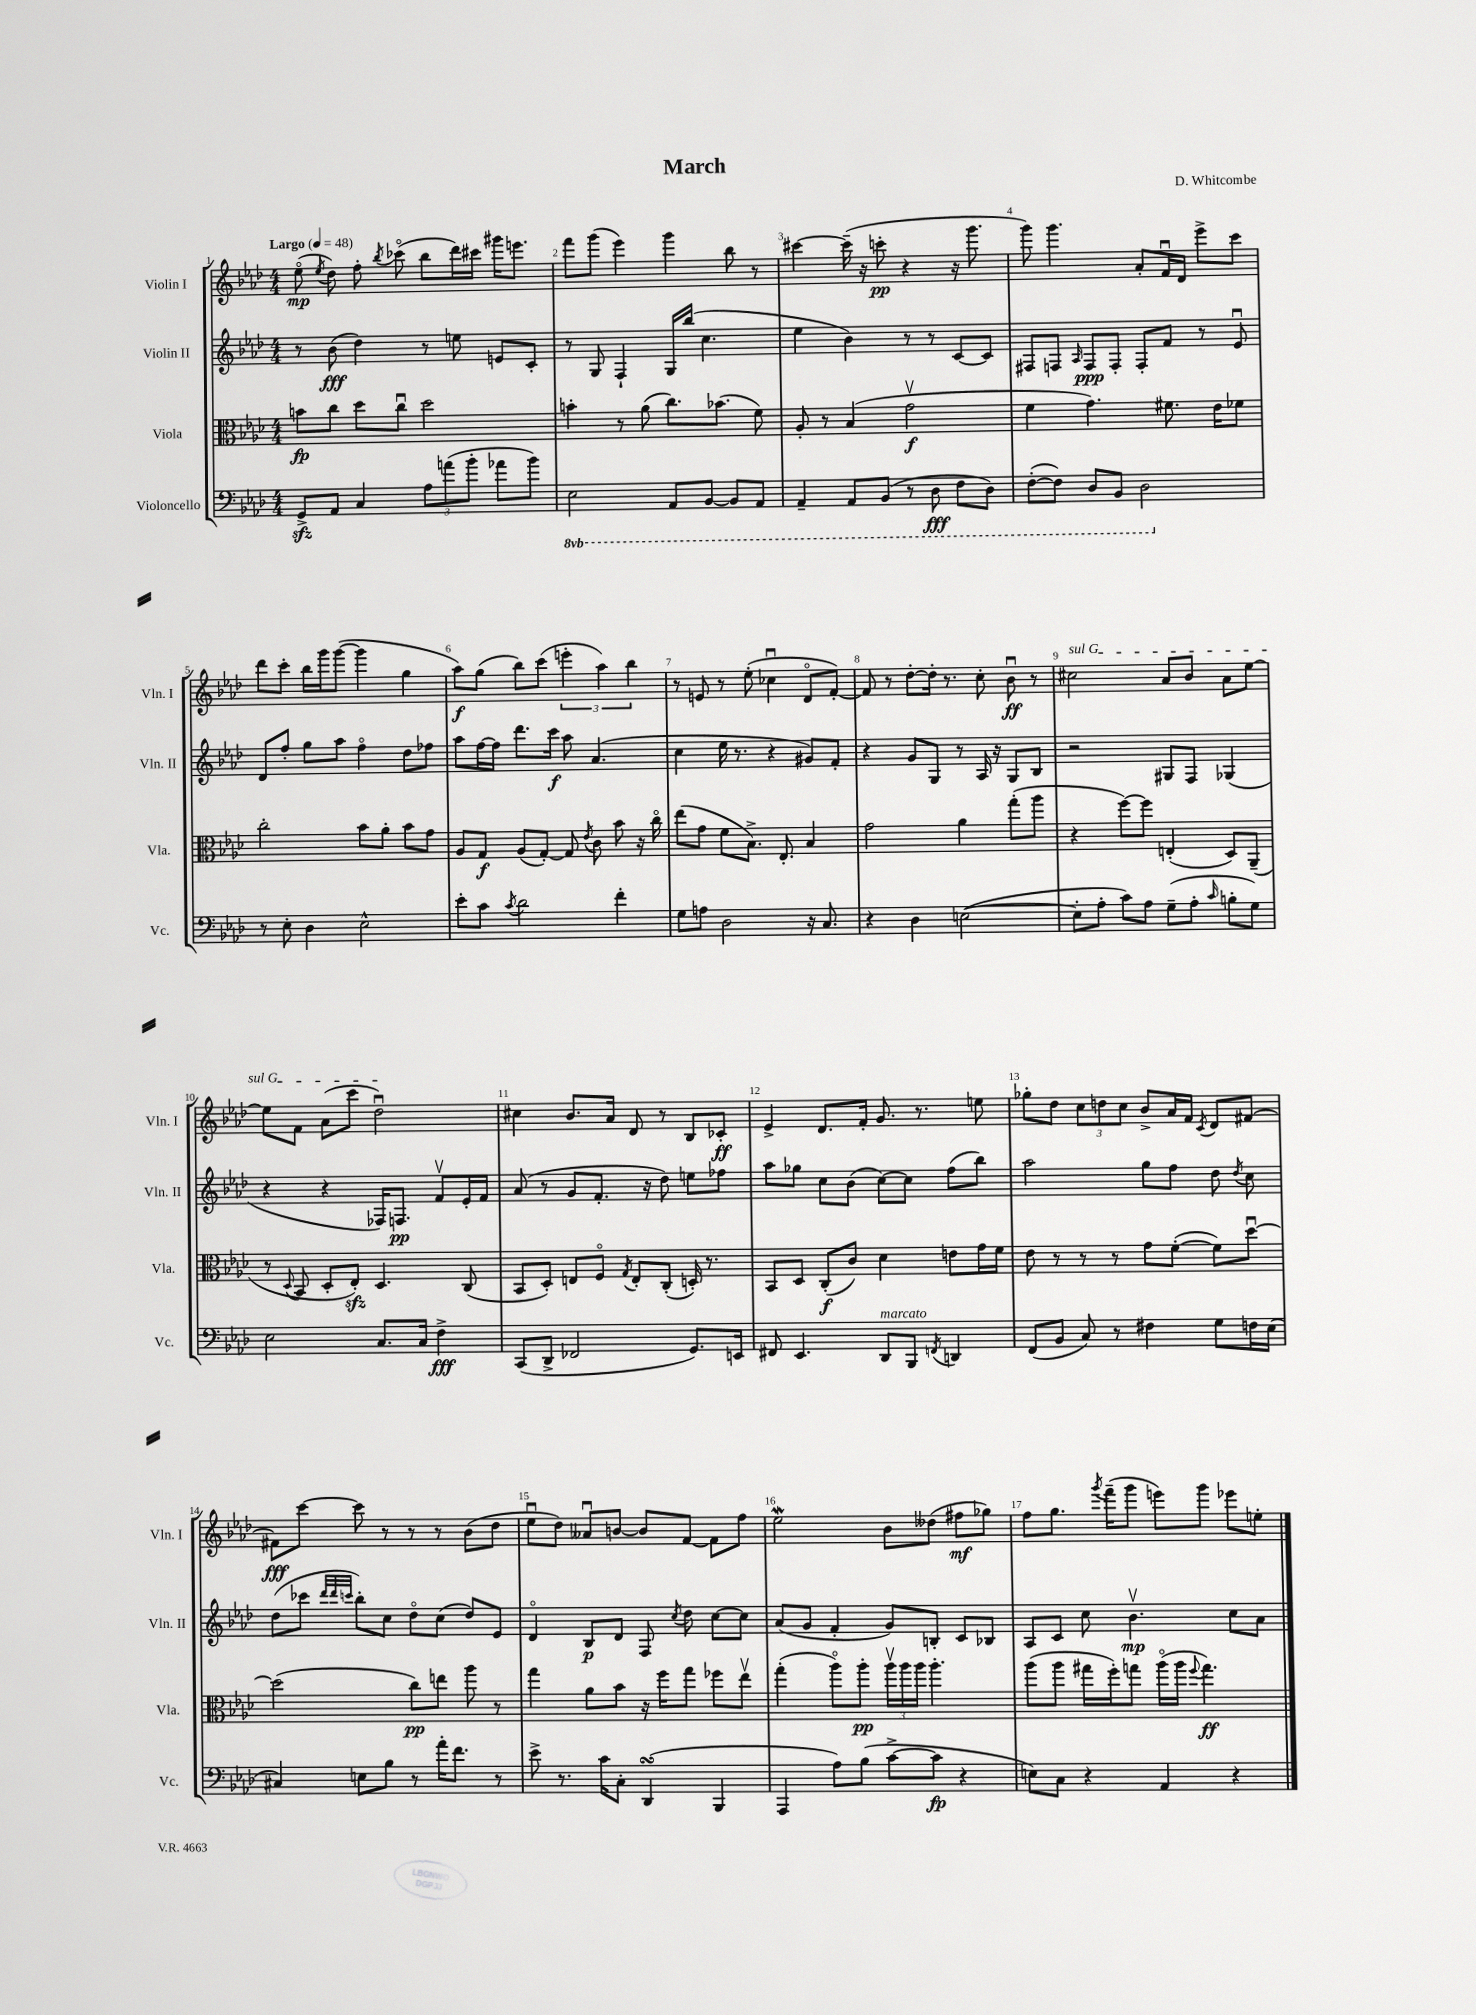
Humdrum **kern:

**kern	**kern	**kern	**kern
*staff4	*staff3	*staff2	*staff1
*clefF4	*clefC3	*clefG2	*clefG2
*k[b-e-a-d-]	*k[b-e-a-d-]	*k[b-e-a-d-]	*k[b-e-a-d-]
*M4/4	*M4/4	*M4/4	*M4/4
*MM48	*MM48	*MM48	*MM48
8GG^	8b	8r	(8ee-o
.	.	.	8qee-
8AA-	8cc	(8b-	8dd-)
4C	8dd-	4dd-)	8ff'
.	.	.	8qbb-
.	8ccu	.	(8ccc-o
12A-	2dd-	8r	8bb-
(12a	.	.	.
.	.	8ee	16ddd-)
12b-'	.	.	.
.	.	.	16ccc#
8a-	.	8e	16ggg#
.	.	.	8.eee
8b-)	.	8c'	.
=	=	=	=
2EE-	4b'	8r	8fff
.	.	8G	(8ggg
.	8r	4F`	4eee-)
.	(8a-	.	.
8AAA-	8.cc)	16G	4ggg
.	.	(16bb-	.
[8BBB-	.	4.cc	.
.	(8.b-	.	.
8BBB-]	.	.	8bb-
8AAA-	8f)	.	8r
=	=	=	=
4AAA-~	8A-'	4ee-	[4ccc#
.	8r	.	.
8AAA-	(4B-	4b-)	(16ccc#~]
.	.	.	16r
(8BBB-	.	.	8ccc'
8r	2gv	8r	4r
8DD-	.	8r	.
8FF	.	[8c	16r
.	.	.	8.ggg
8DD-)	.	8c]	.
=	=	=	=
([8FF'	4f	8F#	8ggg)
8FF])	.	8F	4.ggg
.	.	16qqA-	.
8DD-	4.g)	8F	.
8BBB-	.	8F'	.
2DD-	.	8F'	8a-'
.	8.f#	8f	16fu
.	.	.	16d-
.	.	8r	8eee-^
.	16e-	.	.
.	8f-	8e-u	8ccc
=	=	=	=
8r	2cc'	8d-	8ddd-
8E-'	.	8ff'	8ccc'
4D-	.	8gg	16bb-
.	.	.	16ggg
.	.	8aa-	([8ggg
2E-^^	8b-	4ffo	4ggg]
.	8a-'	.	.
.	8b-	8dd-	4gg
.	8g	8ff-	.
=	=	=	=
8e-'	8A-	8aa-	8aa-)
8c	8G	[16ff	(8gg
.	.	16ff]	.
8qc	.	.	.
2d-	(8A-	8.ddd-	8bb-)
.	[8G')	.	(8ccc
.	.	16ccc	.
.	8G]	8aa-	6eee'
.	8qe-	.	.
.	8c	(4.a-	.
.	.	.	6aa-)
4f'	8b-	.	.
.	.	.	6bb-
.	16r	.	.
.	16cco	.	.
=	=	=	=
8G	(8ee-	4cc	8r
8A	8g	.	8e
2D-	8f	16ee-	8r
.	.	8.r	.
.	8.B-^)	.	(8ee-'
.	.	4r	4cc-u
.	8.E-'	.	.
16r	4B-	8g#)	8d-o
8.C	.	.	.
.	.	8f'	[8f')
=	=	=	=
4r	2g	4r	8f]
.	.	.	8r
4D-	.	8g	[8dd-'
.	.	8G	16dd-']
.	.	.	8.r
([2E	4a-	8r	.
.	.	16A-	8cc'
.	.	16r	.
.	(8gg'	8G	8b-u
.	8aa-	8B-	8r
=	=	=	=
8E']	4r	2r	2cc#
8A-'	.	.	.
8c)	[8ff)	.	.
8A-	8ff]	.	.
(8G~	(4E'	8G#	8a-
8A-'	.	8F	8b-
16qqc	.	.	.
8B'	8D-)	(4G-	8a-
8G)	(8AA-~	.	[8ee-
=	=	=	=
2E-	8r	4r	8ee-]
.	8qqD-	.	.
.	8BB-	.	8f
.	8D-'	4r	(8a-
.	8E-')	.	8ccc
8.C	4.D-	16F-)	2dd-u)
.	.	8.F	.
16C	.	.	.
4F^	.	8fv	.
.	(8C	16e-'	.
.	.	16f	.
=	=	=	=
(8CC	8BB-	(8a-	4cc#
8DD-^	8D-')	8r	.
2FF-	8E	8g	8.b-
.	8Fo	8.f'	.
.	.	.	16a-
.	8qG	.	.
.	8E'	.	8d-
.	.	16r	.
.	(8C'	8dd-)	8r
8.GG)	16D')	8ee	8B-
.	8.r	.	.
.	.	8ff-	8c-'
16EE	.	.	.
=	=	=	=
8FF#	8BB-	8aa-	4e-^
4.EE-	8D-	8gg-	.
.	(8C'	8cc	8.d-
.	8c)	(8b-	.
.	.	.	16f'
8DD-	4d-	[8cc)	8.g
8BBB-	.	8cc]	.
.	.	.	8.r
8qFF	.	.	.
4DD	8e	(8ff	.
.	16g	8bb-)	8ee
.	16f	.	.
=	=	=	=
(8FF	8e-	2aa-	8gg-'
8BB-	8r	.	8dd-
8C)	8r	.	12cc
.	.	.	12dd
8r	8r	.	.
.	.	.	12cc
4F#	8g	8gg	8b-^
.	([8f'	8ff	16a-
.	.	.	16f
.	.	.	8qc
8G	8f])	8dd-	8d-
.	.	8qdd-	.
16F	[8dd-u	8cc	[8f#
(16E-	.	.	.
=	=	=	=
4C#)	(2dd-]	(8dd-	8f#]
.	.	8ccc-	[8ccc
.	.	32qqddd-	.
.	.	32qqddd-	.
.	.	32qqccc	.
8E	.	8bb-')	8ccc]
8B-	.	8cc	8r
8r	8cc)	8dd-o	8r
16a-'	8ee	(8cc	8r
8.f	.	.	.
.	8aa-	8dd-)	(8b-
8r	8r	8e-	8dd-
=	=	=	=
8e-^	4gg	4d-o	8ee-u
8.r	.	.	8dd-)
.	8a-	8B-	8a--u
16c	.	.	.
8C'	8b-	8d-	[8b
(4DD-	16r	8F	8b]
.	16ff	.	.
.	.	8qcc	.
.	8gg	8dd-	[8f
4BBB-	8ff-	[8cc	8f]
.	8ee-v	8cc]	8ff
=	=	=	=
4AAA-	(4gg'	(8a-	2ee-
.	.	8g	.
8A-)	8aa-o)	4f'	.
(8B-	8aa-'	.	.
[8c^	24aa-v	8g)	8b-
.	24aa-	.	.
.	24aa-	.	.
8c]	4.aa-'	8B'	(8dd--
4r	.	8c	8ff#
.	.	8B-	8gg-)
=	=	=	=
8E)	(8aa-	8A-	8ff
8C	8aa-	8c	8.gg
4r	16gg#	8cc	.
.	.	.	8qggg
.	16ff')	.	(16fff~
.	8gg	4.b-v	8ggg
4AA-	(16aa-o	.	8eee)
.	16aa-	.	.
.	8qqff	.	.
.	4.gg)	.	8ggg
4r	.	8cc	8eee-
.	.	8a-	8ee'
==	==	==	==
*-	*-	*-	*-
